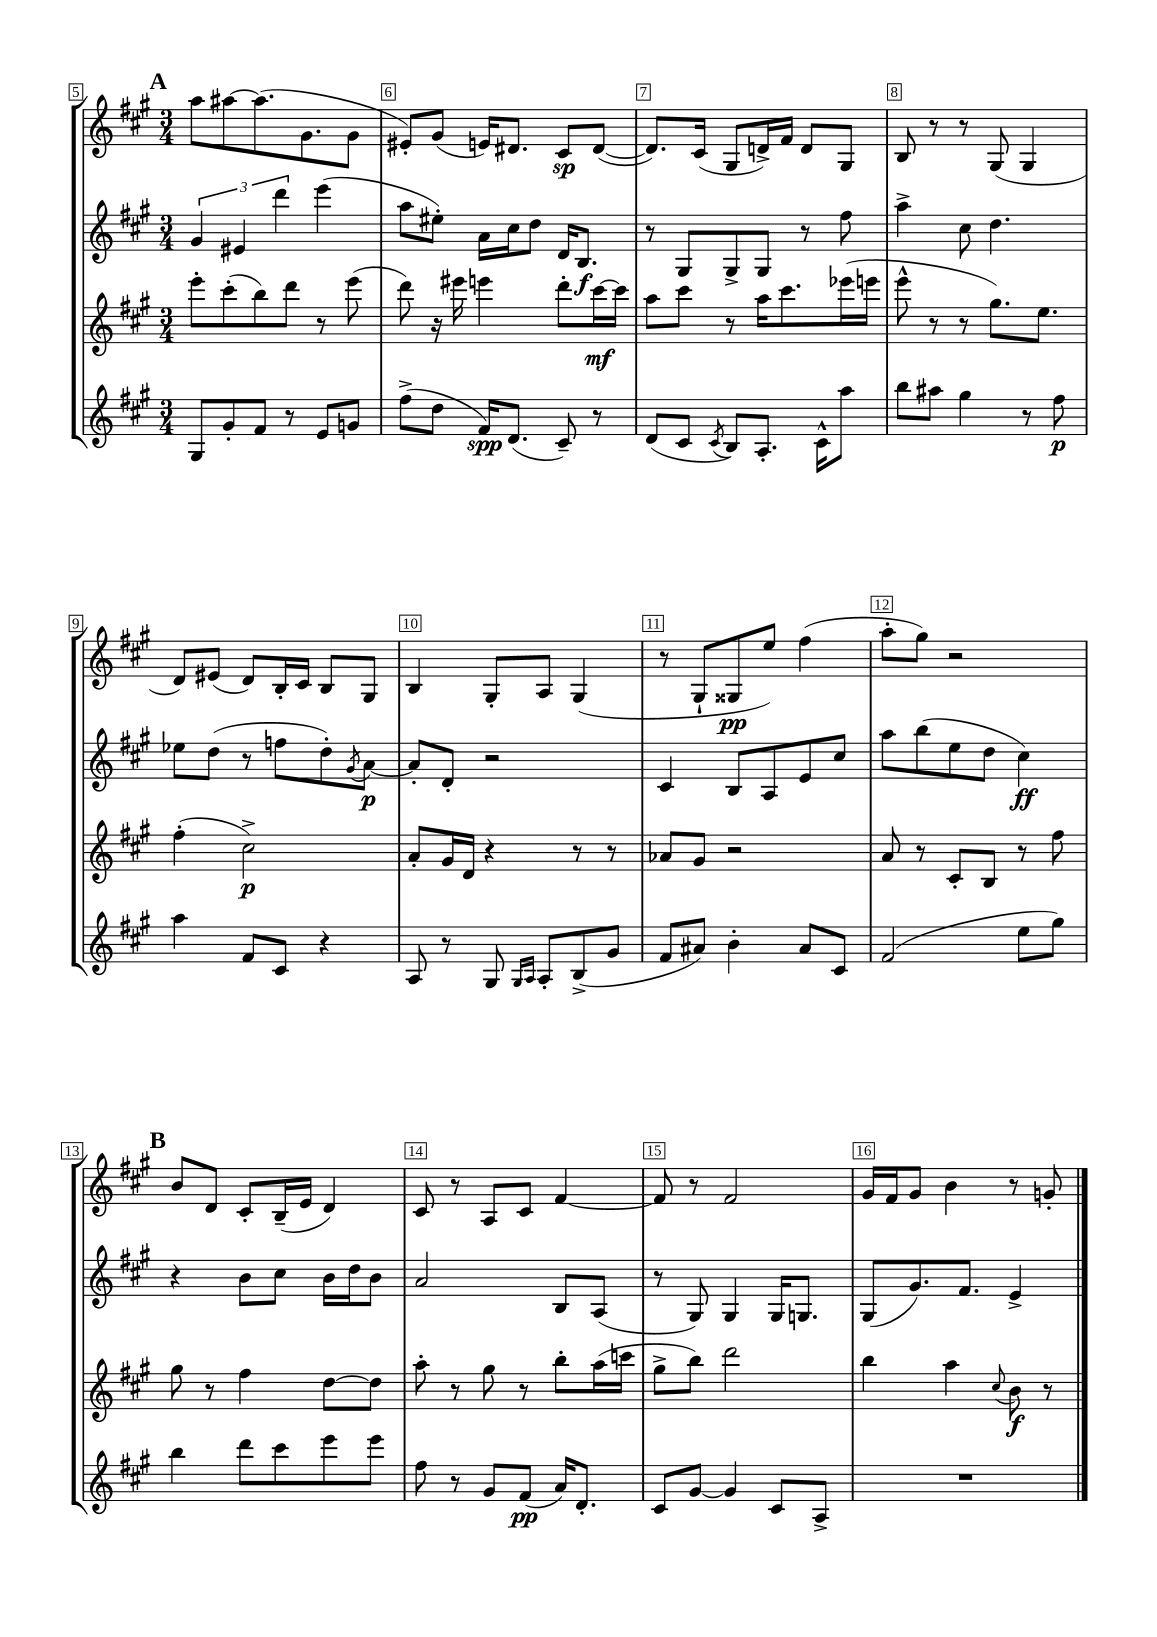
<<
\new StaffGroup <<
\new Staff = "s0" {
    \clef treble \key a \major \numericTimeSignature \time 3/4
    \mark \markup { \bold "A" } a''8 ais''8~ ais''8.( gis'8. gis'8 |
    eis'8-.) gis'8( e'16) dis'8. cis'8\sp dis'8~( |
    dis'8.) cis'16( gis8 d'16->) fis'16 d'8 gis8 |
    b8 r8 r8 gis8( gis4 |
    d'8) eis'8( d'8) b16-. cis'16 b8 gis8 |
    b4 gis8-. a8 gis4( |
    r8 gis8-! gisis8\pp e''8) fis''4( |
    a''8-. gis''8) r2 |
    \mark \markup { \bold "B" } b'8 d'8 cis'8-. b16--( e'16 d'4) |
    cis'8 r8 a8 cis'8 fis'4~ |
    fis'8 r8 fis'2 |
    gis'16 fis'16 gis'8 b'4 r8 g'8-. \bar "|." |
}
\new Staff = "s1" {
    \clef treble \key a \major \numericTimeSignature \time 3/4
    \mark \markup { \bold "A" } \tuplet 3/2 { gis'4 eis'4 d'''4 } e'''4( |
    a''8 eis''8-.) a'16 cis''16 d''8 d'16 b8.\f |
    r8 gis8 gis8-> gis8 r8 fis''8 |
    a''4-> cis''8 d''4. |
    ees''8 d''8( r8 f''8 d''8-.) \acciaccatura { gis'8 } a'8~\p |
    a'8-. d'8-. r2 |
    cis'4 b8 a8 e'8 cis''8 |
    a''8 b''8( e''8 d''8 cis''4\ff) |
    \mark \markup { \bold "B" } r4 b'8 cis''8 b'16 d''16 b'8 |
    a'2 b8 a8( |
    r8 gis8) gis4 gis16 g8. |
    gis8( gis'8.) fis'8. e'4-> \bar "|." |
}
\new Staff = "s2" {
    \clef treble \key a \major \numericTimeSignature \time 3/4
    \mark \markup { \bold "A" } e'''8-. cis'''8-.( b''8) d'''8 r8 e'''8( |
    d'''8) r16 eis'''16 e'''4 d'''8-. cis'''16~\mf cis'''16 |
    a''8 cis'''8 r8 a''16 cis'''8. ees'''16( e'''16 |
    e'''8-^ r8 r8 gis''8.) e''8. |
    fis''4-.( cis''2->\p) |
    a'8-. gis'16 d'16 r4 r8 r8 |
    aes'8 gis'8 r2 |
    a'8 r8 cis'8-. b8 r8 fis''8 |
    \mark \markup { \bold "B" } gis''8 r8 fis''4 d''8~ d''8 |
    a''8-. r8 gis''8 r8 b''8-. a''16( c'''16 |
    gis''8-> b''8) d'''2 |
    b''4 a''4 \appoggiatura { cis''8 } b'8\f r8 \bar "|." |
}
\new Staff = "s3" {
    \clef treble \key a \major \numericTimeSignature \time 3/4
    \mark \markup { \bold "A" } gis8 gis'8-. fis'8 r8 e'8 g'8 |
    fis''8->( d''8 fis'16\spp) d'8.( cis'8--) r8 |
    d'8( cis'8 \acciaccatura { cis'8 } b8) a8.-. cis'16-^ a''8 |
    b''8 ais''8 gis''4 r8 fis''8\p |
    a''4 fis'8 cis'8 r4 |
    a8 r8 gis8 \grace { gis16 a16 } a8-. b8->( gis'8 |
    fis'8 ais'8) b'4-. ais'8 cis'8 |
    fis'2( e''8 gis''8) |
    \mark \markup { \bold "B" } b''4 d'''8 cis'''8 e'''8 e'''8 |
    fis''8 r8 gis'8 fis'8\pp( a'16) d'8.-. |
    cis'8 gis'8~ gis'4 cis'8 a8-> |
    R2. \bar "|." |
}
>>
>>
\layout { \context { \Score currentBarNumber = #5 \override BarNumber.break-visibility = ##(#f #t #t) barNumberVisibility = #all-bar-numbers-visible \override BarNumber.stencil = #(make-stencil-boxer 0.1 0.3 ly:text-interface::print) } }
